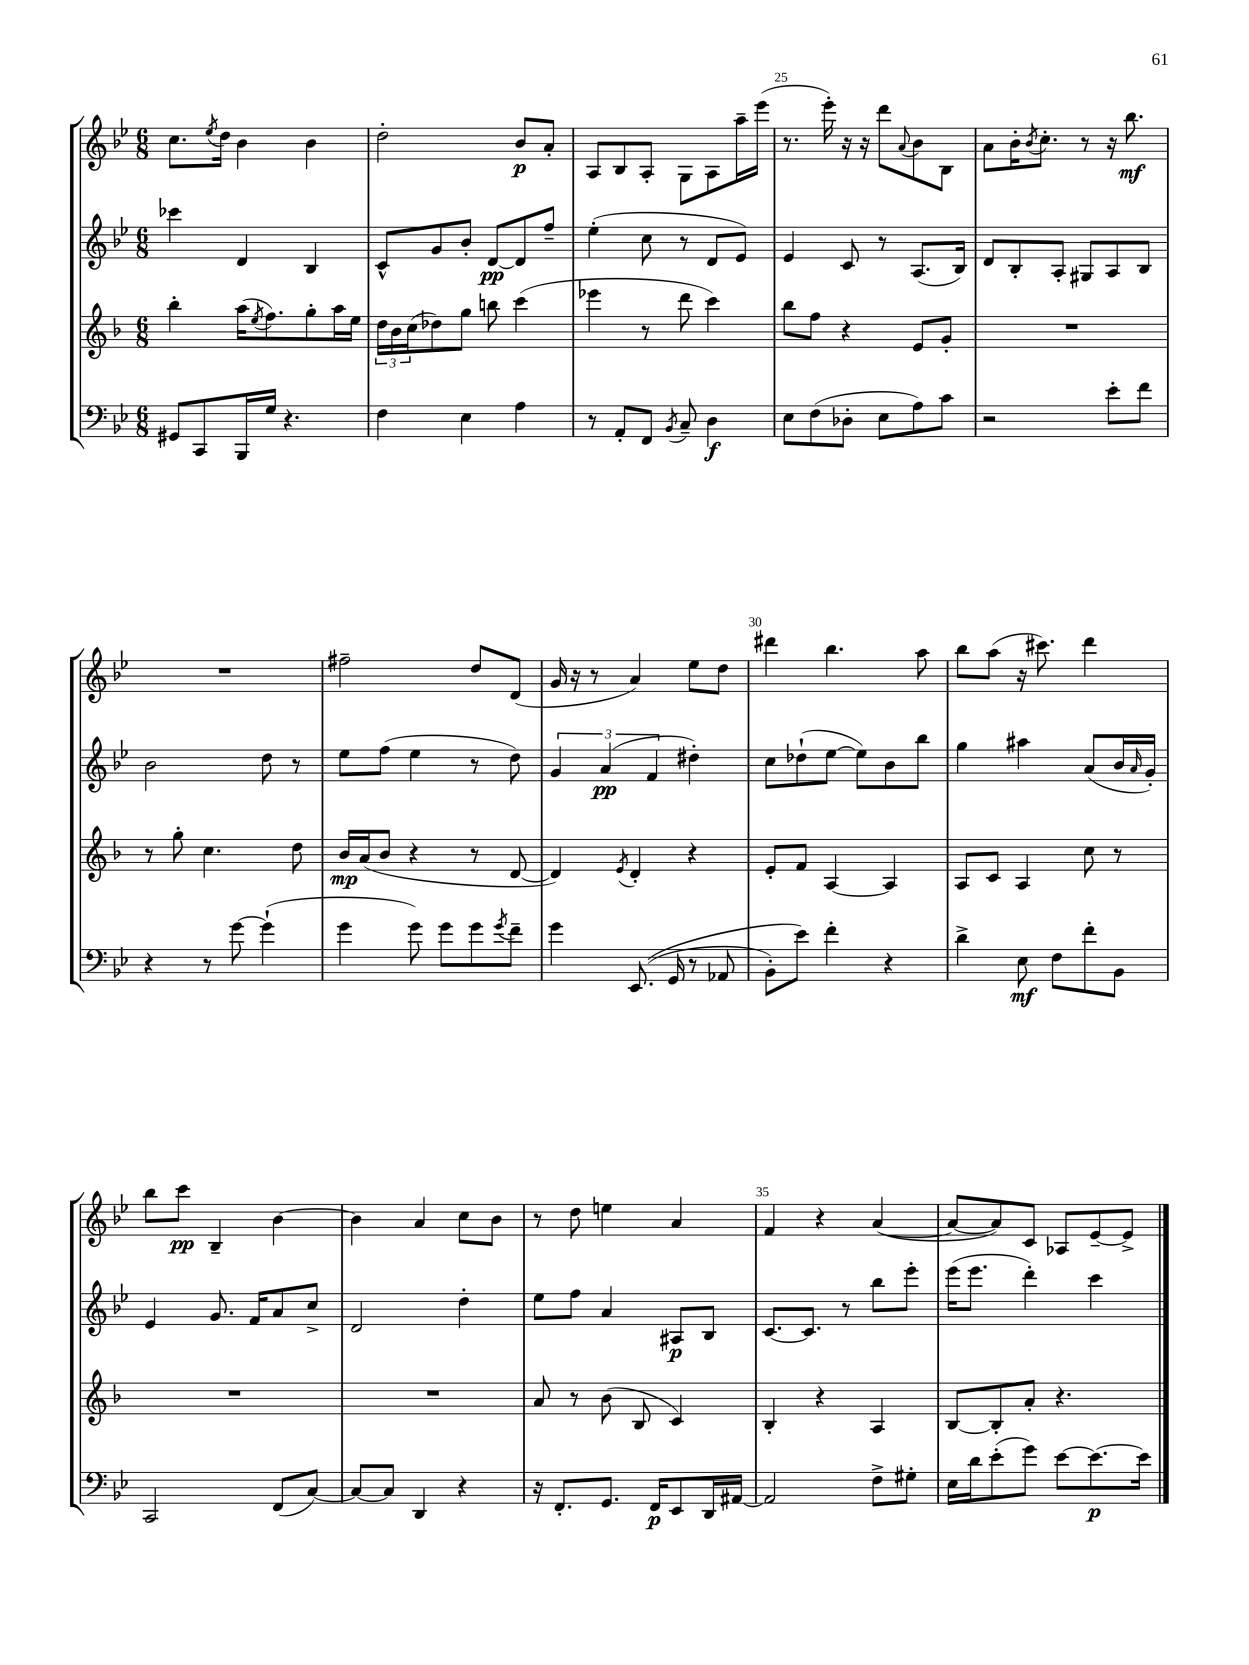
<<
\new StaffGroup <<
\new Staff = "s0" {
    \clef treble \key bes \major \numericTimeSignature \time 6/8
    c''8. \acciaccatura { ees''8 } d''16 bes'4 bes'4 |
    d''2-. bes'8\p a'8-. |
    a8 bes8 a8-. g8 a8 a''16-- ees'''16( |
    r8. ees'''16-.) r16 r16 d'''8 \appoggiatura { a'8 } bes'8 bes8 |
    a'8 bes'16-. \acciaccatura { bes'8 } c''8.-. r8 r16 bes''8.\mf |
    R2. |
    fis''2-- d''8 d'8( |
    g'16 r16 r8 a'4) ees''8 d''8 |
    dis'''4 bes''4. a''8 |
    bes''8 a''8( r16 cis'''8.) d'''4 |
    bes''8 c'''8\pp bes4-- bes'4~ |
    bes'4 a'4 c''8 bes'8 |
    r8 d''8 e''4 a'4 |
    f'4 r4 a'4~( |
    a'8~ a'8) c'8 aes8 ees'8~-- ees'8-> \bar "|." |
}
\new Staff = "s1" {
    \clef treble \key bes \major \numericTimeSignature \time 6/8
    ces'''4 d'4 bes4 |
    c'8-^ g'8 bes'8-. d'8~\pp d'8 f''8-- |
    ees''4-.( c''8 r8 d'8 ees'8) |
    ees'4 c'8 r8 a8.( bes16) |
    d'8 bes8-. a8-. gis8 a8 bes8 |
    bes'2 d''8 r8 |
    ees''8 f''8( ees''4 r8 d''8) |
    \tuplet 3/2 { g'4 a'4\pp( f'4 } dis''4-.) |
    c''8 des''8-!( ees''8~ ees''8) bes'8 bes''8 |
    g''4 ais''4 a'8( bes'16 \grace { a'16 } g'16-.) |
    ees'4 g'8. f'16 a'8 c''8-> |
    d'2 d''4-. |
    ees''8 f''8 a'4 ais8\p bes8 |
    c'8.~ c'8. r8 bes''8 ees'''8-. |
    ees'''16( ees'''8. d'''4-.) c'''4 \bar "|." |
}
\new Staff = "s2" {
    \clef treble \key f \major \numericTimeSignature \time 6/8
    bes''4-. a''16( \acciaccatura { e''8 } f''8.) g''8-. a''16 e''16 |
    \tuplet 3/2 { d''16 bes'16 c''16( } des''8) g''8 b''8 c'''4( |
    ees'''4 r8 d'''8 c'''4) |
    bes''8 f''8 r4 e'8 g'8-. |
    R2. |
    r8 g''8-. c''4. d''8 |
    bes'16\mp a'16( bes'8 r4 r8 d'8~ |
    d'4) \acciaccatura { e'8 } d'4-. r4 |
    e'8-. f'8 a4~ a4 |
    a8 c'8 a4 c''8 r8 |
    R2. |
    R2. |
    a'8 r8 bes'8( bes8 c'4) |
    bes4-. r4 a4 |
    bes8~ bes8-. a'8-. r4. \bar "|." |
}
\new Staff = "s3" {
    \clef bass \key bes \major \numericTimeSignature \time 6/8
    gis,8 c,8 bes,,16 g16 r4. |
    f4 ees4 a4 |
    r8 a,8-. f,8 \acciaccatura { bes,8 } c8-- d4\f |
    ees8 f8( des8-. ees8 a8) c'8 |
    r2 ees'8-. f'8 |
    r4 r8 g'8~ g'4-!( |
    g'4 g'8) g'8 g'8 \acciaccatura { g'8 } f'8-- |
    g'4 ees,8.(\( g,16 r8 aes,8 |
    bes,8-.) ees'8\) f'4-. r4 |
    d'4-> ees8\mf f8 f'8-. bes,8 |
    c,2 f,8( c8~) |
    c8~ c8 d,4 r4 |
    r16 f,8.-. g,8. f,16\p ees,8 d,16 ais,16~ |
    ais,2 f8-> gis8-. |
    ees16 d'16 ees'8-.( g'8) ees'8~ ees'8.~\p ees'16 \bar "|." |
}
>>
>>
\layout { \context { \Score currentBarNumber = #22 \override BarNumber.break-visibility = ##(#f #t #t) barNumberVisibility = #(every-nth-bar-number-visible 5) } }
